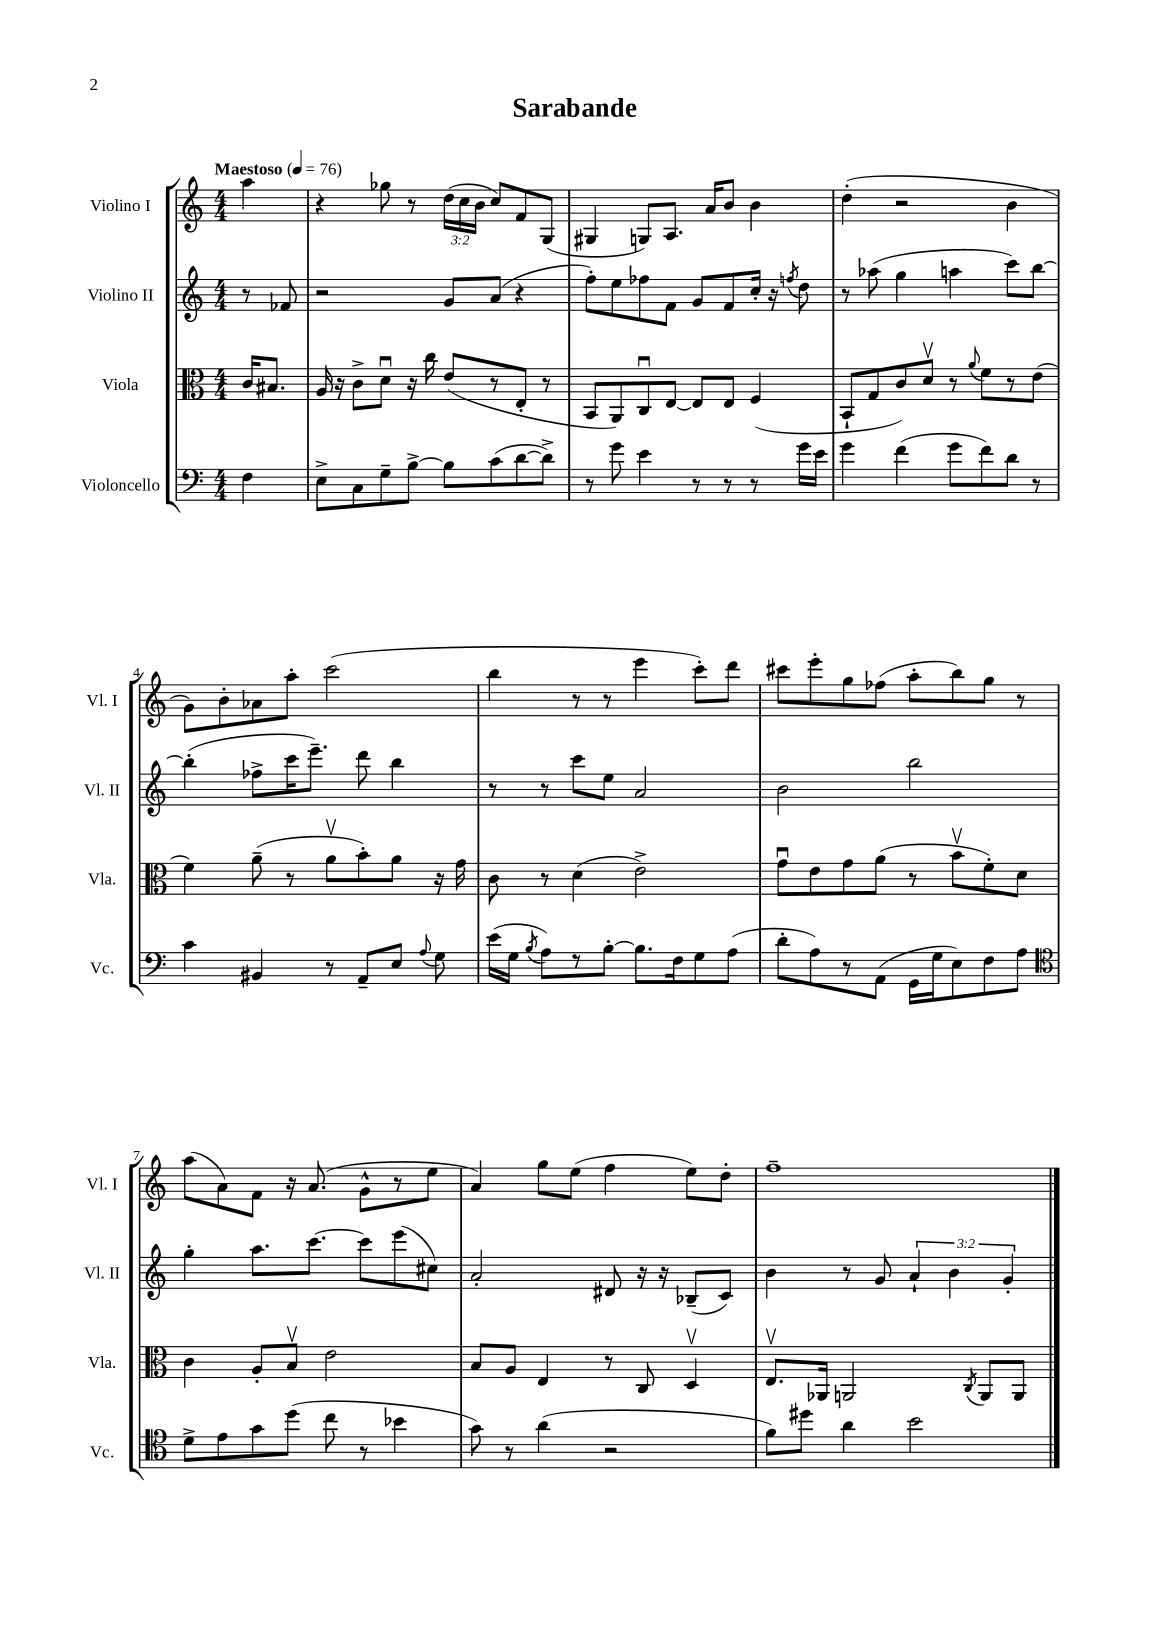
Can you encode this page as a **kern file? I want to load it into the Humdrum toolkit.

**kern	**kern	**kern	**kern
*part4	*part3	*part2	*part1
*staff4	*staff3	*staff2	*staff1
*I"Violoncello	*I"Viola	*I"Violino II	*I"Violino I
*I'Vc.	*I'Vla.	*I'Vl. II	*I'Vl. I
*clefF4	*clefC3	*clefG2	*clefG2
*k[]	*k[]	*k[]	*k[]
*M4/4	*M4/4	*M4/4	*M4/4
*MM76	*MM76	*MM76	*MM76
=	=	=	=
!	!	!	!LO:TX:a:B:t=Maestoso
4F\	16c/KL	8r	4aa\
.	8.B#X/J	.	.
.	.	8f-X/	.
=1	=1	=1	=1
8E^\L	16A/	2r	4r
.	16r	.	.
8C\	8c^\L	.	.
8G~\	8du\J	.	8gg-X\
[8B^\J	16r	.	8r
.	16cc\	.	.
8B\L]	(8e/L	8g/L	(24dd\LL
.	.	.	24cc\
.	.	.	24b\JJ
(8c\	8r	(8a/J	8cc/L)
[8d\	8E'/J	4r	8f/
8d^\J])	8r	.	(8G/J
=2	=2	=2	=2
8r	8BB/L	8ff'\L)	4G#X/
8g\	8AA/)	8ee\	.
4e\	8Cu/	8ff-X\	8Gn/L)
.	[8E/J	8f\J	8.A/J
8r	8E/L]	8g/L	.
.	.	.	16a/KL
8r	8E/J	8f/	8b/J
8r	(4F/	16cc'/Jk	4b\
.	.	16r	.
.	.	8qffn/	.
16g\LL	.	8dd\	.
16e\JJ	.	.	.
=3	=3	=3	=3
4g\	8BB`/L	8r	(4dd'\
.	8G/	(8aa-X\	.
(4f\	8c/)	4gg\	2r
.	8dv/J	.	.
8g\L	8r	4aan\	.
.	8qqa/	.	.
8f\)	8f\L	.	.
8d\J	8r	8ccc\L)	4b\
8r	(8e\J	[8bb\J	.
!!LO:LB:g=z
=4	=4	=4	=4
4c\	4f\)	(4bb'\]	8g\L)
.	.	.	8b'\
4BB#X/	(8a~\	8ff-X^\L	8a-X\
.	8r	16ccc\K	8aa'\J
.	.	8.eee~\J)	.
8r	8av\L	.	(2ccc\
8AA~/L	8b'\)	8ddd\	.
8E/J	8a\J	4bb\	.
8qqA/	.	.	.
8G\	16r	.	.
.	16g\	.	.
=5	=5	=5	=5
(16e\LL	8c\	8r	4bb\
16G\JJ	.	.	.
8qB/	.	.	.
8A\L)	8r	8r	.
8r	(4d\	8ccc\L	8r
[8B'\J	.	8ee\J	8r
8.B\L]	2e^\)	2a/	4eee\
16F\k	.	.	.
8G\	.	.	8ccc'\L)
(8A\J	.	.	8ddd\J
=6	=6	=6	=6
8d'\L	8gu\L	2b\	8ccc#X\L
8A\)	8e\	.	8eee'\
8r	8g\	.	8gg\
(8AA\J	(8a\J	.	(8ff-X\J
16GG\LL	8r	2bb\	8aa'\L
16G\J	.	.	.
8E\)	8bv\L	.	8bb\)
8F\	8f'\)	.	8gg\J
8A\J	8d\J	.	8r
!!LO:LB:g=z
=7	=7	=7	=7
*clefC4	*	*	*
8d^\L	4c\	4gg'\	(8aa\L
8e\	.	.	8a\)
8g\	8A'/L	8.aa\L	8f\J
(8dd\J	8Bv/J	.	16r
.	.	[8.ccc\J	(8.a/
8cc\	2e\	.	.
8r	.	8ccc\L]	8g^^\L
4b-X\	.	(8eee\	8r
.	.	8cc#X\J)	8ee\J
=8	=8	=8	=8
8g\)	8B/L	2a'/	4a/)
8r	8A/J	.	.
(4a\	4E/	.	8gg\L
.	.	.	(8ee\J
2r	8r	8d#X/	4ff\
.	8C/	16r	.
.	.	16r	.
.	4Dv/	(8B-X~/L	8ee\L)
.	.	8c/J)	8dd'\J
=9	=9	=9	=9
8f\L)	8.Ev/L	4b\	1ff~
8dd#X\J	.	.	.
.	16AA-X/Jk	.	.
4a\	2AAn/	8r	.
.	.	8g/	.
2b\	.	6a`/	.
.	.	6b\	.
.	8qC/	.	.
.	8AA/L	.	.
.	.	6g'/	.
.	8AA/J	.	.
==	==	==	==
*-	*-	*-	*-
